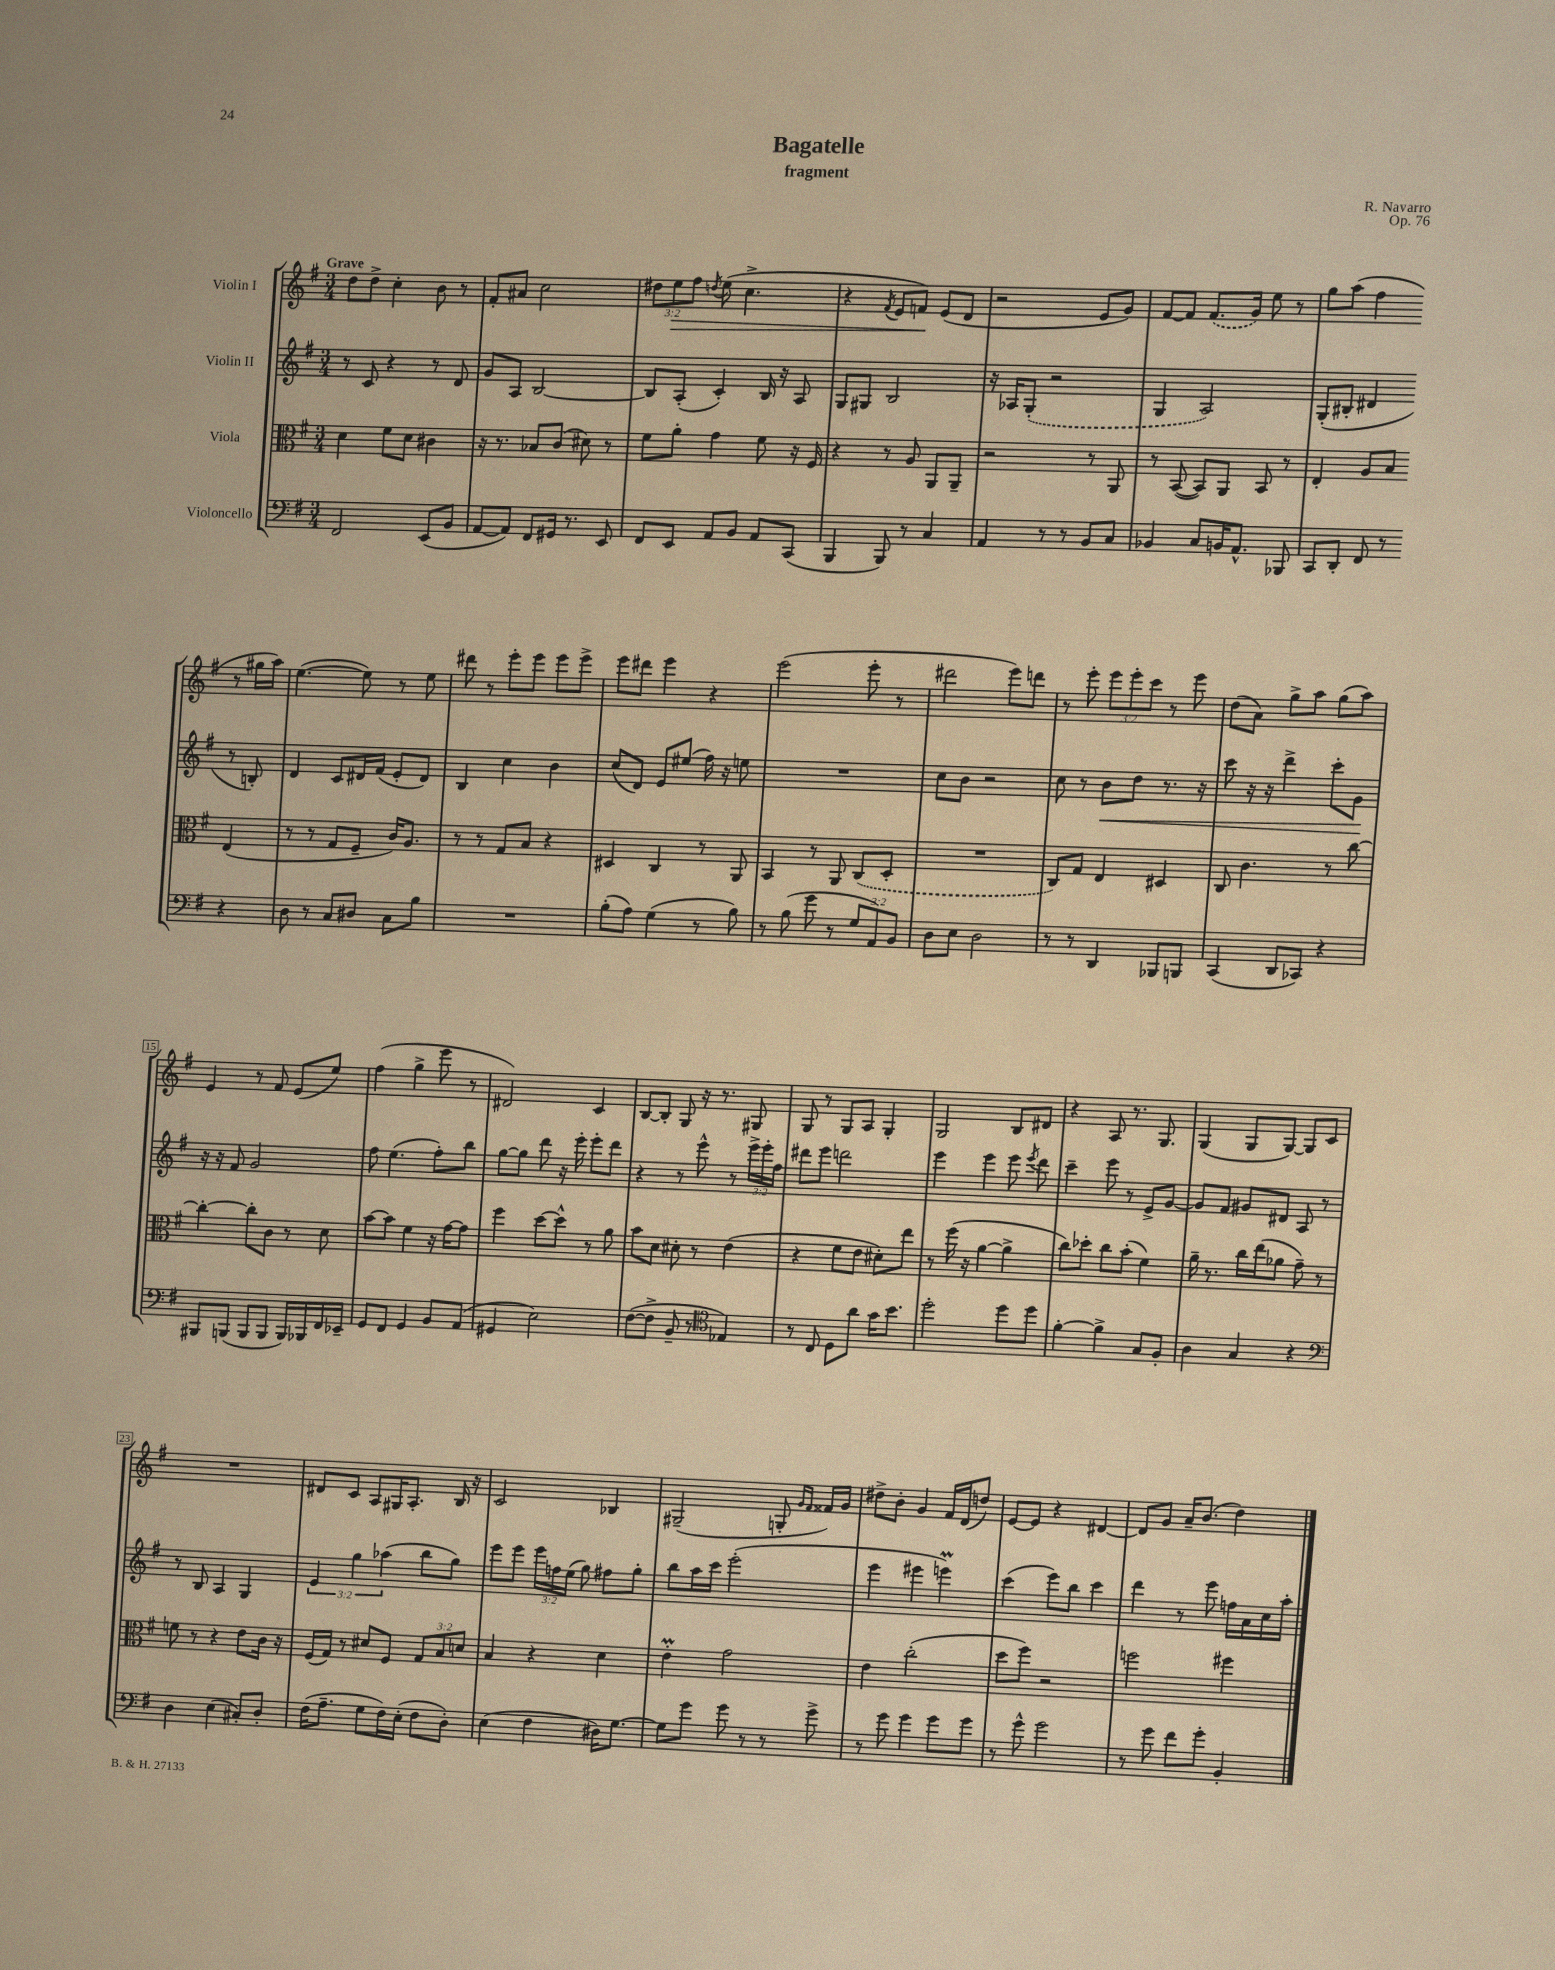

**kern	**kern	**kern	**kern
*staff4	*staff3	*staff2	*staff1
*clefF4	*clefC3	*clefG2	*clefG2
*k[f#]	*k[f#]	*k[f#]	*k[f#]
*M3/4	*M3/4	*M3/4	*M3/4
2FF#/	4d\	8r	8dd\L
.	.	8c/	8dd^\J
.	8f#\L	4r	4cc'\
.	8d\J	.	.
(8EE/L	4c#\	8r	8b\
8BB/J	.	8d/	8r
=	=	=	=
[8AA/L	16r	8g/L	8f#'/L
.	8.r	.	.
8AA/]J)	.	8A/J	8a#/J
8FF#/L	8B-/L	[2B/	2cc\
16GG#/Jk	(8c/J	.	.
8.r	.	.	.
.	8d#\)	.	.
8EE/	8r	.	.
=	=	=	=
8FF#/L	8f#\L	8B/]L	12dd#\L
.	.	.	12ee\
8EE/J	8a'\J	(8A'/J	.
.	.	.	12ff#\J
.	.	.	8qdd/
8AA/L	4g\	4c'/)	(8ee\
8BB/J	.	.	4.cc^\
8AA/L	8f#\	16B/	.
.	.	16r	.
(8CC/J	16r	8A/	.
.	16F#/	.	.
=	=	=	=
4BBB/	4r	8G/L	4r
.	.	8G#/J	.
.	.	.	8qf#/
8BBB/)	8r	2B/	8e/L
8r	8A/	.	8f/J)
4C/	8AA/L	.	(8e/L
.	8AA~/J	.	8d/J
=	=	=	=
4AA/	2r	16r	2r
.	.	16A-/LK	.
.	.	(8G'/J	.
8r	.	2r	.
8r	.	.	.
8BB/L	8r	.	8e/L
8C/J	8AA/	.	8g/J)
=	=	=	=
4BB-/	8r	4G/	[8f#/L
.	([8BB/	.	8f#/]J
8C/L	8BB/]L)	2A/)	(8.f#/L
16BB/K	8AA/J	.	.
8.AA^^/J	.	.	16g/Jk)
.	8BB/	.	8ee\
8BBB-/	8r	.	8r
=	=	=	=
8CC/L	4E'/	(8G'/L	8gg\L
8DD'/J	.	8B#'/J	(8aa\J
8FF#/	8A/L	4d#/	4ff#\
8r	8B/J	.	.
4r	(4E/	8r	8r
.	.	8B'/)	16gg#\LL
.	.	.	16aa\JJ)
=	=	=	=
8D\	8r	4d/	([4.ee\
8r	8r	.	.
8C/L	8G/L	8c/L	.
8D#/J	8F#~/J	16d#/L	8ee\])
.	.	(16f#/JJ	.
8C\L	16c/LK)	8e'/L	8r
.	8.A/J	.	.
8B\J	.	8d#/J)	8ee\
=	=	=	=
2.r	8r	4B/	8ddd#\
.	8r	.	8r
.	8G/L	4cc\	8eee'\L
.	8B/J	.	8eee\J
.	4r	4b\	8eee\L
.	.	.	8eee^\J
=	=	=	=
(8B'\L	4D#/	(8cc/L	8eee\L
8A\J)	.	8d/J)	8ddd#\J
(4G\	4C/	8e/L	4eee\
.	.	(8ee#/J	.
8r	8r	16ff#\)	4r
.	.	16r	.
8B\)	8AA/	8ee\	.
=	=	=	=
8r	4BB/	2.r	(2eee\
(8B\	.	.	.
8g\	8r	.	.
8r	8AA/	.	.
12G/L	(8C/L	.	8eee'\
12AA/)	.	.	.
.	8D'/J	.	8r
12BB/J	.	.	.
=	=	=	=
8D\L	2.r	8cc\L	2ddd#\
8E\J	.	8b\J	.
2D\	.	2r	.
.	.	.	8eee\L)
.	.	.	8ddd\J
=	=	=	=
8r	8C/L)	8cc\	8r
8r	8G/J	8r	8eee'\
4DD/	4E/	8b\L	12eee\L
.	.	.	12eee'\
.	.	8dd\J	.
.	.	.	12ccc\J
8BBB-/L	4D#/	8.r	8r
8BBB/J	.	.	8eee\
.	.	16r	.
=	=	=	=
(4CC/	8C/	8ccc\	(8dd\L
.	4.c\	16r	8a\J)
.	.	16r	.
8DD/L	.	4ddd^\	8gg^\L
8CC-/J)	.	.	8aa\J
4r	8r	8ccc'\L	(8gg\L
.	[8cc\	8g\J	8aa\J)
=	=	=	=
8BBB#/L	4cc'\_	16r	4e/
.	.	16r	.
(8BBB/J	.	8f#/	.
8BBB/L	8cc'\]L	2g/	8r
8BBB/J	8c\J	.	8f#/
16BBB/LL)	8r	.	(8e/L
16BBB-/	.	.	.
16FF#/	8d\	.	8ee/J)
16EE-~/JJ	.	.	.
=	=	=	=
8GG/L	[8b\L	8ff#\	(4ff#\
8FF#/J	8b\]J	(4.ee\	.
4GG/	4f#\	.	4gg^\
8BB/L	16r	8ff#'\L)	8eee\
.	[16g\LK	.	.
(8AA/J	8g\]J	8bb\J	8r
=	=	=	=
4GG#/	4ff#\	[8gg\L	2d#/)
.	.	8gg\]J	.
2E\)	[8dd\L	8ddd\	.
.	8dd^^\]J	16r	.
.	.	16eee'\	.
.	8r	8eee'\L	4c/
.	8a\	8ddd\J	.
=	=	=	=
([8F#\L	8b\L	4r	[8B/L
8F#^\]J	8d\J	.	8B'/]J
8BB~/	8d#'\	8r	8G/
8r	8r	8eee^^\	16r
.	.	.	8.r
*clefC4	*	*	*
4E-/)	(4e\	8r	.
.	.	24eee^\LL	8G#/
.	.	24eee'\	.
.	.	24ff#\JJ	.
=	=	=	=
8r	4r	8ddd#\L	8G/
8C/	.	8eee\J	8r
8D\L	8f#\L	2ddd\	8G/L
8a\J	8e\J	.	8A/J
16g\LK	8d#'\L)	.	4G'/
8.b\J	.	.	.
.	8ee\J	.	.
=	=	=	=
2dd'\	8r	4eee\	2G/
.	(16ff#\	.	.
.	16r	.	.
.	[4a\	4eee\	.
8dd\L	4a^\]	8eee\	8B/L
.	.	8qeee/	.
8dd\J	.	8ddd\	8d#/J
=	=	=	=
[4f#'\	8cc\L)	4ccc~\	4r
.	8dd-'\J	.	.
4f#^\]	8cc\L	8eee\	8A/
.	(8b'\J	8r	8.r
8G/L	4f#\)	8e^/L	.
.	.	.	8.G/
8F#'/J	.	[8g/J	.
=	=	=	=
4A\	16a~\	8g/]L	(4G/
.	8.r	.	.
.	.	8f#/J	.
4G/	16cc\LL	8g#/L	8G/L
.	(16ee\J	.	.
.	8a-\J	8d#/J	[8G/J)
4r	8g~\)	8A/	8G/]L
.	8r	8r	8c/J
=	=	=	=
*clefF4	*	*	*
4D\	8f\	8r	2.r
.	8r	8B/	.
(4E\	4r	4A/	.
8C#'/L)	8e\L	4G/	.
8D'/J	16c\Jk	.	.
.	16r	.	.
=	=	=	=
(16F#\LK	(16F#/LL	6e/	8d#/L
8.A~\J	16G/JJ)	.	.
.	8r	.	8c/J
.	.	6gg\	.
8G\L	8d#/L	.	8A/L
.	.	(6aa-\	.
16F#\L)	8F#/J	.	16G#/K
(16E'\JJ	.	.	8.A'/J
8F#\L	12G/L	8bb\L	.
.	12B/	.	.
8D'\J)	.	8gg\J)	16B/
.	12d/J	.	.
.	.	.	16r
=	=	=	=
(4E\	4B/	8eee\L	2c/
.	.	8eee\J	.
4F#\	4r	24eee\LL	.
.	.	24ff\	.
.	.	(24ee\JJ	.
.	.	8gg\)	.
16D#\LK)	4d\	8ff#\L	4B-/
[8.G\J	.	.	.
.	.	8gg'\J	.
=	=	=	=
8G\]L	4e'\	8bb\L	(2G#~/
8g\J	.	16aa\L	.
.	.	16ccc\JJ	.
8g\	2g\	(2eee'\	.
8r	.	.	.
8r	.	.	8G'/
.	.	.	16qqg/LL
.	.	.	16qqf#/JJ
8g^\	.	.	16f##/LL)
.	.	.	16g/JJ
=	=	=	=
8r	4e\	4eee\	8dd#^\L
8g\	.	.	8b'\J
4g\	(2cc'\	4eee#\	4g/
8g\L	.	4eee\)	16f#/LL
.	.	.	(16d/J
8g\J	.	.	8dd/J)
=	=	=	=
8r	8dd\L	(4ccc\	[8e/L
8g^^\	8ff#\J)	.	8e/]J
2g\	2r	8eee\L)	4r
.	.	8bb\J	.
.	.	4ccc\	[4d#/
=	=	=	=
8r	2ff\	4ddd\	8d#/]L
8g\	.	.	8g/J
8f#\L	.	8r	16a~/LK
.	.	.	(8.b/J
8g'\J	.	8eee\	.
4BB'/	4ff#\	16ff\LL	4dd\)
.	.	16a\	.
.	.	16cc\	.
.	.	16aa'\JJ	.
==	==	==	==
*-	*-	*-	*-
